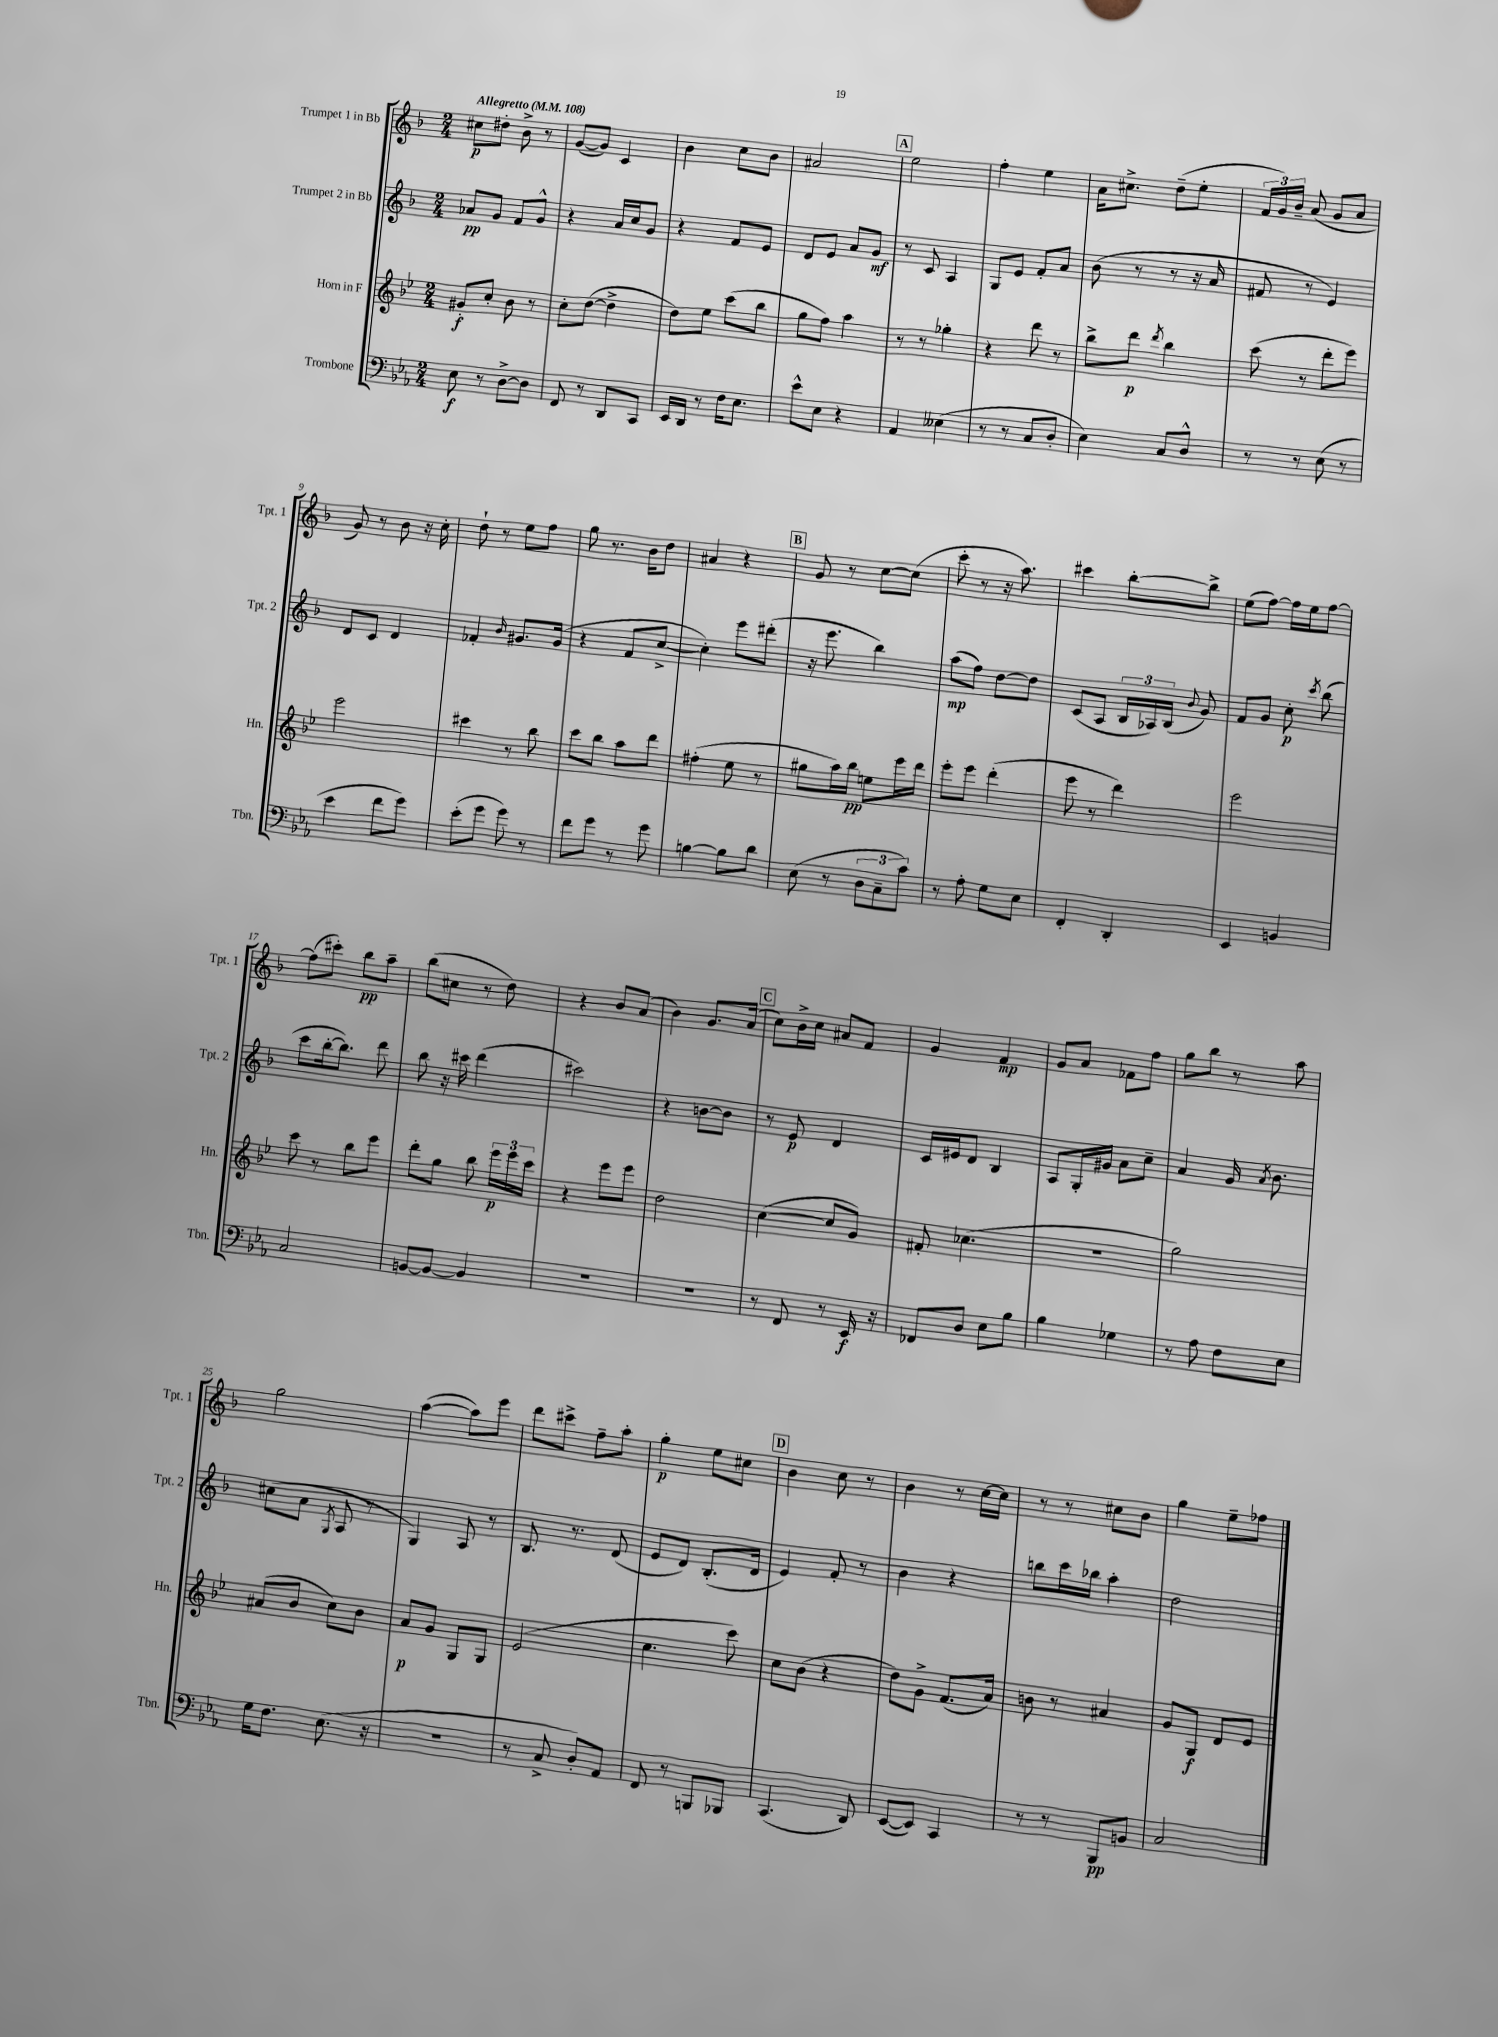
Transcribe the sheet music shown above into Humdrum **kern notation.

**kern	**kern	**kern	**kern
*staff4	*staff3	*staff2	*staff1
*clefF4	*clefG2	*clefG2	*clefG2
*k[b-e-a-]	*k[b-e-]	*k[b-]	*k[b-]
*M2/4	*M2/4	*M2/4	*M2/4
*MM108	*MM108	*MM108	*MM108
8E-	8g#'	8a-	8cc#
8r	8cc'	8g	8dd#'
[8D^	8b-	8f	8b-^
8D]	8r	8g^^	8r
=	=	=	=
8FF	8cc'	4r	([8g
8r	([8dd	.	8g])
8DD	4dd^]	16a	4c
.	.	16cc	.
8CC	.	8g	.
=	=	=	=
16EE-	8dd)	4r	4b-
16DD	.	.	.
8r	8ee-	.	.
16F	(8ccc	8f	8cc
8.E-	.	.	.
.	8bb-	8e	8b-
=	=	=	=
8e-^^	8gg	8d	2a#
8E-	8ff)	8e	.
4r	4aa	8a	.
.	.	8g	.
=	=	=	=
4AA-	8r	8r	2ee
.	8r	8c	.
(4E--	4gg-'	4A	.
=	=	=	=
8r	4r	8G	4ff'
8r	.	8e	.
8C	8ddd	8f'	4ee
8D'	8r	8a	.
=	=	=	=
4E-)	8bb-^	(8b-	16a
.	.	.	8.cc#^
.	8ddd	8r	.
.	8qddd	.	.
8C	4bb-	8r	(8dd~
8D^^	.	16r	8ee'
.	.	16a	.
=	=	=	=
8r	(8ccc	8f#	24f
.	.	.	24g)
.	.	.	24b-~
8r	8r	8r	(8a
(8E-	8ddd'	4e)	8g
8r	8eee-)	.	8a
=	=	=	=
4e-	2eee-	8d	8g)
.	.	8c	8r
8f	.	4d	8b-
8g)	.	.	16r
.	.	.	16cc'
=	=	=	=
(8e-'	4ccc#	4f-'	8dd`
8g	.	.	8r
.	.	16qqb-	.
8g)	8r	8.g#	8ee
8r	8bb-	.	8ff
.	.	(16g#	.
=	=	=	=
8f	8ccc	4r	8gg
8g	8bb-	.	8.r
8r	8aa	8f	.
.	.	.	16b-
8g	8ddd	[8cc^	8dd
=	=	=	=
[4B	(4ff#'	4cc'])	4a#
8B]	8ee-	8eee	4r
8d	8r	(8ddd#'	.
=	=	=	=
(8E-	8gg#	16r	8g
.	.	8.eee	.
8r	16aa)	.	8r
.	16bb-	.	.
12D	8ee	4bb-)	[8cc
12C~	.	.	.
.	16eee-	.	(8cc]
12c)	.	.	.
.	16ddd	.	.
=	=	=	=
8r	8eee-'	(8aa	8ccc'
8A-'	8eee-	8ff)	8r
8G	(4ddd'	[8dd	16r
.	.	.	8.aa)
8E-	.	8dd]	.
=	=	=	=
4FF'	8eee-	(8c	4ccc#
.	8r	8A	.
4DD'	4ddd)	24B-	[8bb-'
.	.	24A-)	.
.	.	(24B-	.
.	.	8qqb-	.
.	.	8g)	8bb-^]
=	=	=	=
4EE-	2eee-	8f	(8ee
.	.	8g	[8ff)
4BB	.	8cc'	16ff]
.	.	.	16ee
.	.	8qccc	.
.	.	(8bb-	[8ff
=	=	=	=
2C	8ccc	8ccc	(8ff]
.	8r	[16bb-'	8ccc#')
.	.	8.bb-])	.
.	8bb-	.	8bb-
.	8eee-	8ddd	8aa~
=	=	=	=
[8BB	8ddd'	8bb-	(8bb-
8BB_	8gg	16r	8cc#
.	.	16ccc#	.
4BB]	8bb-	(4ddd	8r
.	24eee-	.	8dd)
.	24eee-	.	.
.	24ccc	.	.
=	=	=	=
2r	4r	2ccc#)	4r
.	8eee-	.	8b-
.	8eee-	.	(8a
=	=	=	=
2r	2dd	4r	4b-)
.	.	[8b	8.g
.	.	8b]	.
.	.	.	(16a
=	=	=	=
8r	([4cc	8r	8cc)
8FF	.	8e	16b-^
.	.	.	16cc
8r	8cc]	4d	8a#
16EE-	8g)	.	8f
16r	.	.	.
=	=	=	=
8FF-	8f#'	16c	4g
.	.	16e#	.
8D	(4.cc-	8d	.
8E-	.	4B-	4f
8B-	.	.	.
=	=	=	=
4B-	2r	8A	8g
.	.	16G'	8a
.	.	16g#	.
4G-	.	8a	8f-
.	.	8cc~	8ff
=	=	=	=
8r	2gg)	4a	8gg
8A-	.	.	8bb-
8F	.	16g	8r
.	.	8qa	.
.	.	8.b-	.
8E-	.	.	8aa
=	=	=	=
16G	(8a#	(8cc#	2gg
8.F	.	.	.
.	8b-	8a	.
.	.	8qG	.
(8.E-	8cc)	8A	.
.	8b-	8r	.
16r	.	.	.
=	=	=	=
2r	8a	4G)	([4aa
.	8g	.	.
.	8G	8A	8aa])
.	8G	8r	8eee
=	=	=	=
8r	(2e-	8.B-	8ddd
8C^	.	.	8ccc#^
.	.	8.r	.
8D')	.	.	8ff~
8AA-	.	(8d	8aa'
=	=	=	=
8FF	4.cc	8e	4gg'
8r	.	8d)	.
8BBB	.	(8.B-'	8ee
8BBB-	8ccc)	.	8cc#
.	.	16d	.
=	=	=	=
(4.CC	8cc	4e)	4b-
.	(8b-	.	.
.	4r	8f'	8cc
8DD)	.	8r	8r
=	=	=	=
([8EE-	8dd)	4b-	4b-
8EE-])	8g^	.	.
4CC	(8.f	4r	8r
.	.	.	[16cc
.	16a)	.	16cc]
=	=	=	=
8r	8b	8bb	8r
8r	8r	16ccc	8r
.	.	16bb-	.
8BBB-	4a#	4aa'	8cc#
8BB	.	.	8b-
=	=	=	=
2C	8g	2dd	4gg
.	8G	.	.
.	8d	.	8ee~
.	8e-	.	8ff-
==	==	==	==
*-	*-	*-	*-
